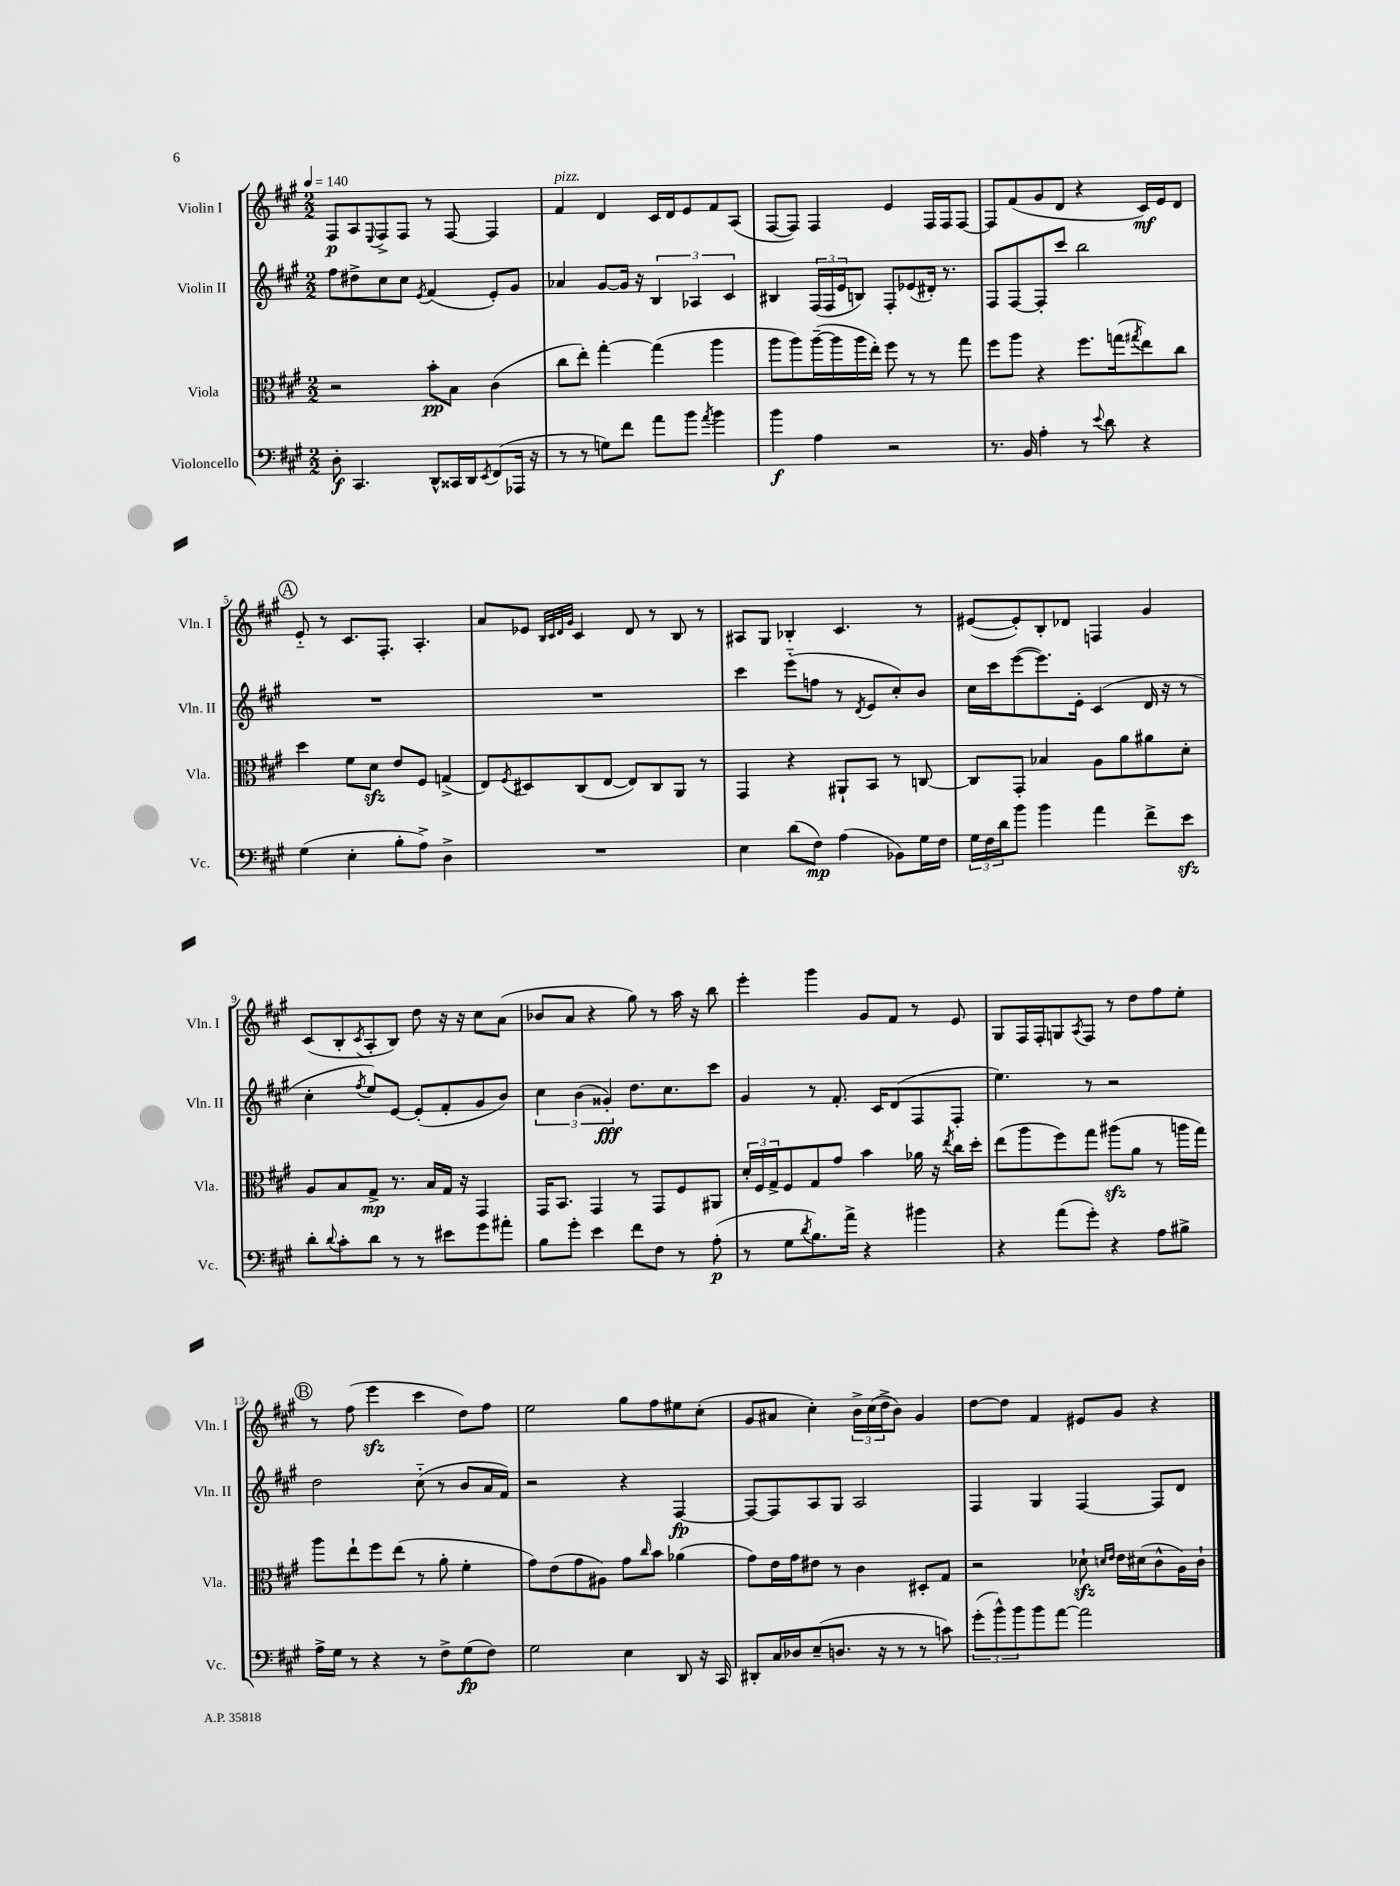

**kern	**kern	**kern	**kern
*staff4	*staff3	*staff2	*staff1
*clefF4	*clefC3	*clefG2	*clefG2
*k[f#c#g#]	*k[f#c#g#]	*k[f#c#g#]	*k[f#c#g#]
*M2/2	*M2/2	*M2/2	*M2/2
*MM140	*MM140	*MM140	*MM140
8D'\	2r	8ff#\L	8F#/L
4.CC#/	.	8dd#^\	8A/
.	.	.	8qqE/
.	.	8cc#\	8F#^/
.	.	8cc#\J	8F#/J
.	.	8qe/	.
8DD^^/L	8b'\L	(4f#/	8r
16CC##/L	8B\J	.	[8F#/
16DD/J	.	.	.
8qEE/	.	.	.
(8FF#/	(4c#\	8e'/L)	4F#/]
16AAA-/Jk	.	8g#/J	.
16r	.	.	.
=	=	=	=
8r	8cc#\L	4a-/	4f#/
8r	8ee'\J)	.	.
8G\L)	[4gg#'\	[8g#/L	4d/
8f#\J	.	16g#/]Jk	.
.	.	16r	.
8a\L	(4gg#\]	6B/	16c#/LL
.	.	.	16d/J
8b\J	.	.	8e/
.	.	6A-/	.
8qa/	.	.	.
4b\	4aa\	.	8f#/
.	.	6c#/	.
.	.	.	(8A/J
=	=	=	=
4b\	8aa\L	4B#/	[8F#/L
.	8aa\)	.	8F#/]J)
4A\	([16aa~\L	(24F#/LL	4F#/
.	.	24F#/	.
.	16aa\]	.	.
.	.	24e/J	.
.	16aa\	8B/J)	.
.	16ee'\JJ)	.	.
2r	8ff#\	8F#'/L	4e/
.	8r	(8e-/	.
.	8r	16d#'/Jk)	16F#/LL
.	.	8.r	16F#/J
.	8gg#\	.	[8F#/J
=	=	=	=
8.r	8ff#\L	8F#/L	8F#/]L
.	8aa\J	[8F#/	(8f#/
16BB/	.	.	.
4A'\	4r	8F#'/]	8g#/
.	.	8ccc#/J	8d/J
8r	8.ff#\L	2bb\	4r
8qqe/	.	.	.
8d\	.	.	.
.	(16gg\k	.	.
.	8qgg#/	.	.
4r	8ee\)	.	16c#/LL)
.	.	.	16e/J
.	8cc#\J	.	8d/J
=	=	=	=
(4G#\	4dd\	1r	8e'~/
.	.	.	8r
4E'\	8f#\L	.	8.c#/L
.	8d\J	.	.
.	.	.	8.F#'/J
8B'\L	8e/L	.	.
8A^\J)	8F#/J	.	4.A'/
4D^\	(4G^/	.	.
=	=	=	=
1r	8E/L)	1r	8a/L
.	8qF#/	.	.
.	8D#/	.	8e-/J
.	.	.	32qqB/LLL
.	.	.	32qqc#/
.	.	.	32qqd/
.	.	.	32qqg#/JJJ
.	(8C#/	.	4c#/
.	[8E/J	.	.
.	8E/]L)	.	8d/
.	8C#/	.	8r
.	8AA/J	.	8B/
.	8r	.	8r
=	=	=	=
4E\	4GG#/	4ccc#\	8A#/L
.	.	.	8G#/J
(8d\L	4r	(8eee'~\L	4B-'/
8F#\J)	.	8ff\J	.
(4A\	8AA#`/L	8r	4.c#/
.	.	8qd/	.
.	8BB/J	8e/L	.
8BB-\L)	8r	8cc#'/)	.
16G#\L	[8C/	8b/J	8r
16F#\JJ	.	.	.
=	=	=	=
24G#\LL	8C/]L	16cc#\LL	([8e#/L
24F#\	.	.	.
.	.	16ccc#\J	.
24d\J	.	.	.
8b\J	8GG#'/J	([8eee\	8e#'/])
4b\	4B-/	8.eee\])	8B'/
.	.	.	8d-/J
.	.	16e'\Jk	.
4a\	8A\L	(4c#/	4F/
.	8a\	.	.
8f#^\L	8a#\	16d/	4g#/
.	.	16r	.
8e\J	8d'\J	8r	.
=	=	=	=
8d'\L	8A/L	4cc#'\	(8c#/L
8qqd/	.	.	.
8c#'\	8B/	.	8B'/
.	.	8qff#/	8qc#/
8d\J	8G#^/J	8ee/L)	8A'/
8r	8.r	[8e/J	8B/J)
8r	.	(8e'/]L	8dd\
.	16B/LL	.	.
8e#\L	16G#/JJ	8f#'/	16r
.	16r	.	16r
8g#\	4GG#/	8g#/	8cc#\L
8a#'\J	.	8b/J)	(8a\J
=	=	=	=
8B\L	16GG#/LK	6cc#\	8b-/L
.	8.BB/J	.	.
8g#'\J	.	.	8a/J
.	.	(6b\	.
4e\	4GG#/	.	4r
.	.	6g##'/)	.
8f#\L	8r	8.dd\L	8gg#\)
8F#\J	8GG#/L	.	8r
.	.	8.cc#\	.
8r	8F#/	.	16aa\
.	.	.	16r
(8A'\	8AA#/J	8ccc#\J	8bb\
=	=	=	=
8r	24d'/LL	4g#/	4eee'\
.	24F#/	.	.
.	24G#^/J	.	.
8G#\L	8F#/	.	.
8qd/	.	.	.
8.B\)	8G#/	8r	4ggg#\
.	8g#/J	8.f#'/	.
16a^\Jk	.	.	.
4r	4b\	.	8g#/L
.	.	16c#/LK	.
.	.	(8d/	8f#/J
4b#\	16a-\	8F#/	8r
.	16r	.	.
.	8qee/	.	.
.	16cc#\LL	8F#'/J	8e/
.	16dd'\JJ	.	.
=	=	=	=
4r	(8ee\L	4.ee\)	8G#/L
.	8aa\	.	16F#/L
.	.	.	16F#'/J
(8a\L	8ff#\)	.	8G/
.	.	.	8qA/
8g#'\J)	8gg#\J	8r	8F#/J
4r	(8aa#\L	2r	8r
.	8a\J	.	8dd\L
8A\L	8r	.	8ff#\
8B#^\J	16aa\LL	.	8ee'\J
.	16gg#\JJ)	.	.
=	=	=	=
16A^\LL	8aa\L	2dd\	8r
16G#\JJ	.	.	.
8r	8ee`\	.	(8ff#\
4r	8ff#\	.	4eee\
.	(8ee\J	.	.
8r	8r	(8cc#'~\	4ccc#\
8F#^\L	8a'\	8r	.
(8G#\	4f#'\	8b/L	8dd\L)
8F#\J)	.	16a/L	8ff#\J
.	.	16f#/JJ)	.
=	=	=	=
2G#\	8g#\L)	2r	2ee\
.	(8e\	.	.
.	8g#\	.	.
.	8A#\J)	.	.
4E\	8g#\L	4r	8gg#\L
.	16qqcc#/	.	.
.	8b\J	.	8ff#\
8DD/	(4a-\	[4F#/	8ee#\
16r	.	.	(8cc#'\J
16CC#/	.	.	.
=	=	=	=
8DD#'/L	8g#\L)	8F#/_L	8g#/L
16C#/L	16e\L	8F#/]	8a#/J
16D-/J	16g#\J	.	.
(8E~/	8e#\J	8A/	4cc#'\)
8.D/J	8r	8G#/J	.
.	4c#\	2A/	24b^\LL
.	.	.	(24cc#\
16r	.	.	.
.	.	.	24dd^\J
8r	.	.	8b\J)
8r	8D#'/L	.	4g#/
8c\)	8G#/J	.	.
=	=	=	=
(12g#'\L	2r	4F#/	[8dd\L
12b^^\)	.	.	.
.	.	.	8dd\]J
12b\	.	.	.
8b\	.	4G#/	4f#/
[8a\J	.	.	.
2a\]	8d-`\	[4F#/	8e#/L
.	16qqd/LL	.	.
.	16qqe/JJ	.	.
.	16e\LL	.	8g#/J
.	(16d#\J	.	.
.	8c#^^\	8F#/]L	4r
.	16A\L)	8d/J	.
.	16c#`\JJ	.	.
==	==	==	==
*-	*-	*-	*-
